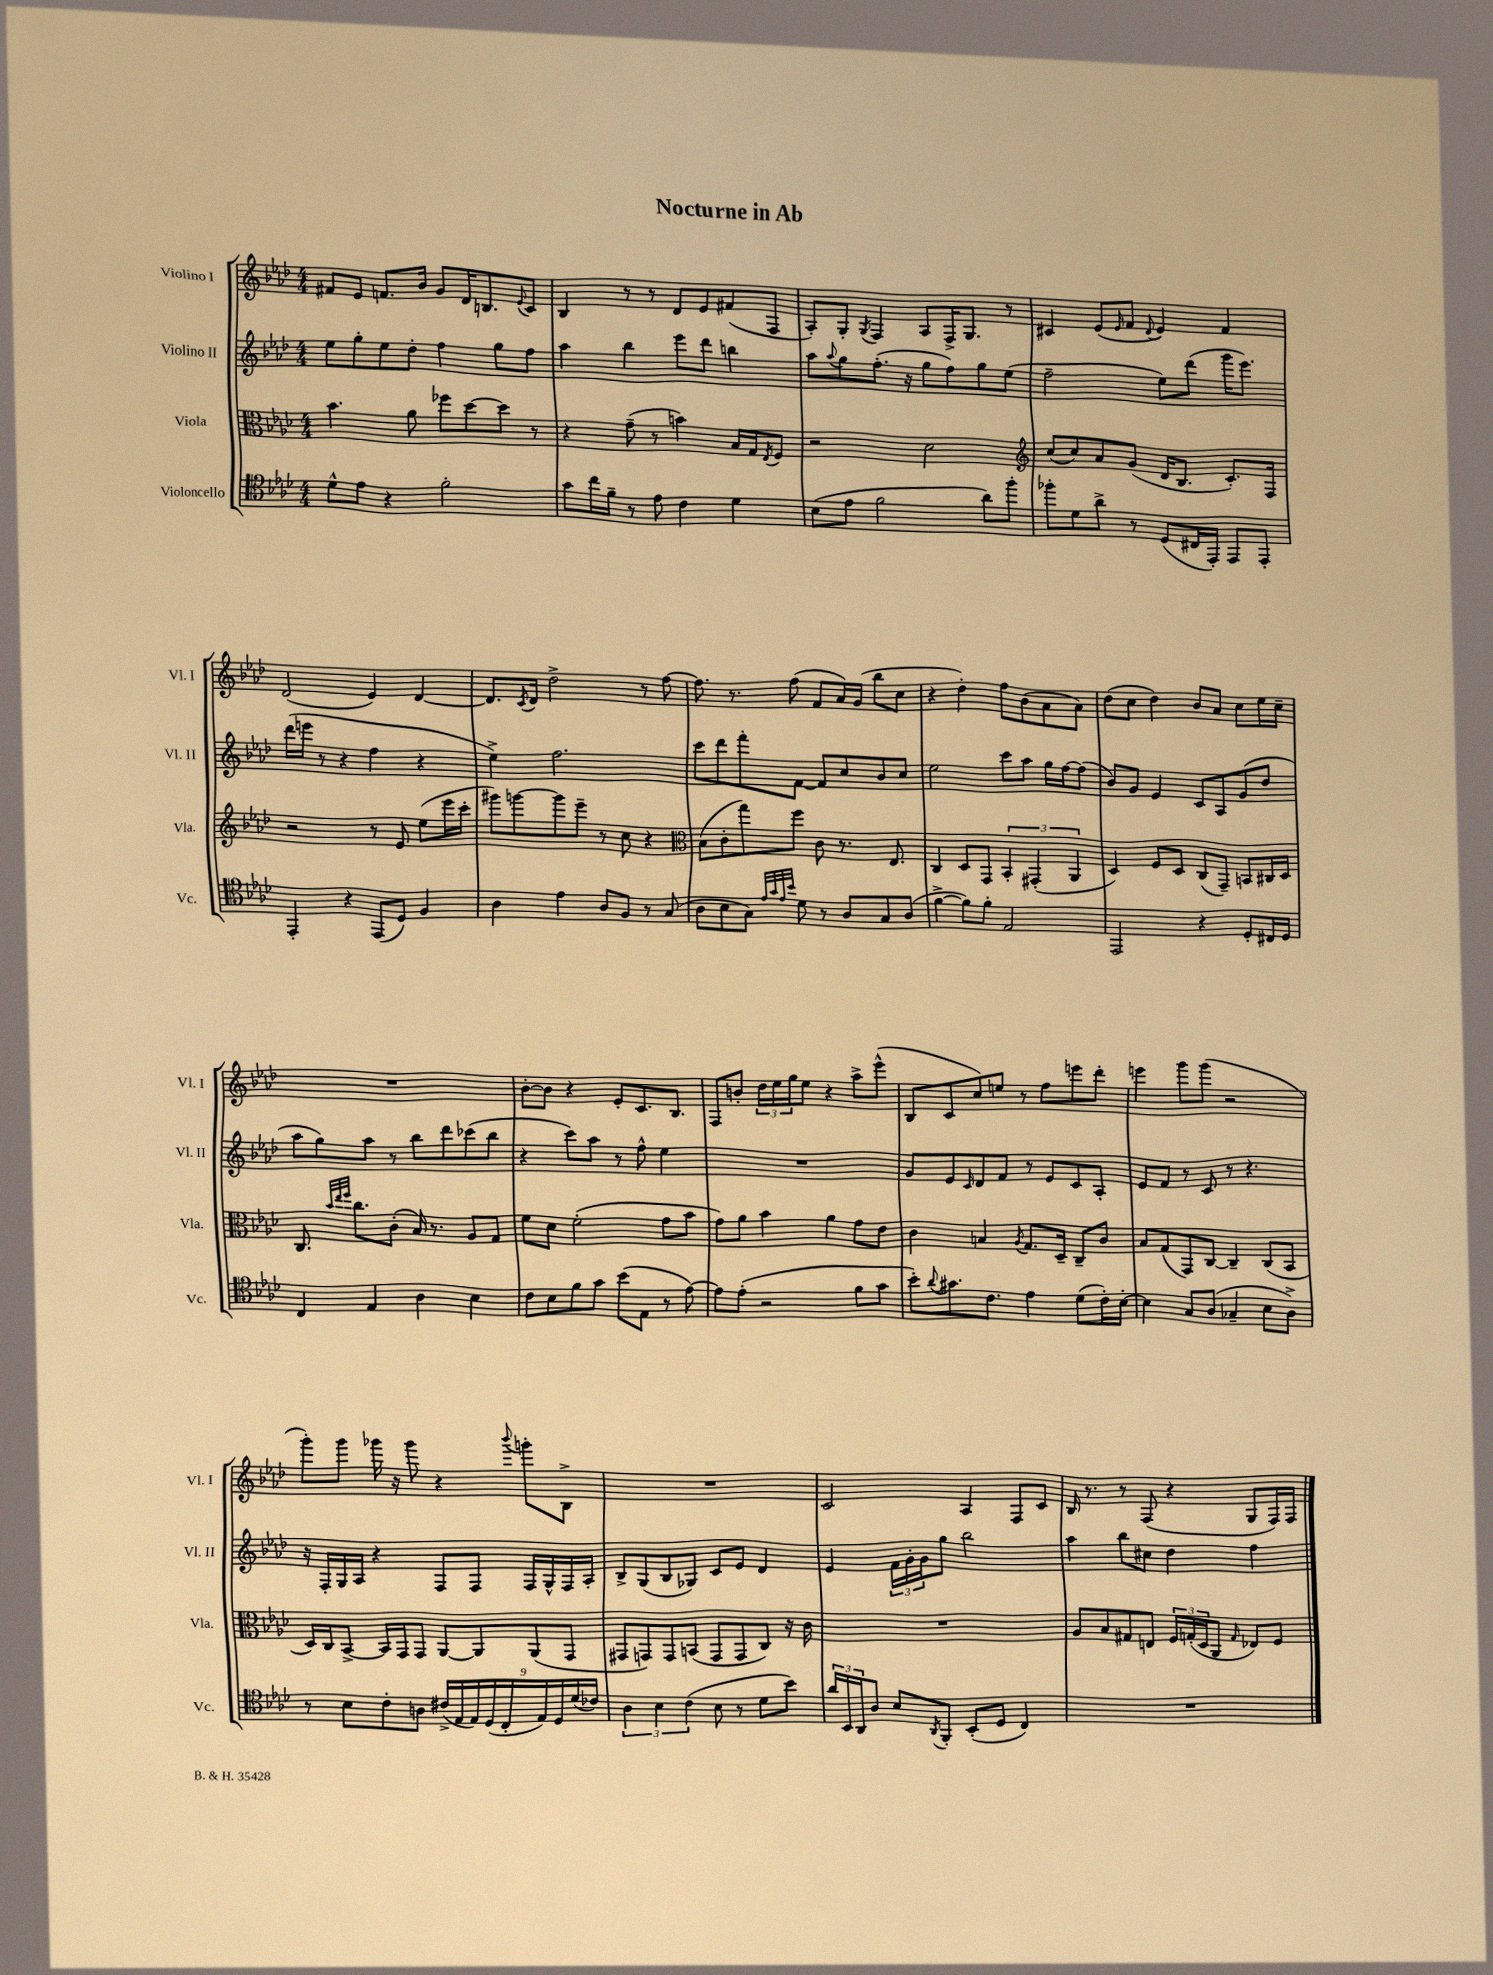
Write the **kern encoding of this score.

**kern	**kern	**kern	**kern
*staff4	*staff3	*staff2	*staff1
*clefC4	*clefC3	*clefG2	*clefG2
*k[b-e-a-d-]	*k[b-e-a-d-]	*k[b-e-a-d-]	*k[b-e-a-d-]
*M4/4	*M4/4	*M4/4	*M4/4
8d-^^	4.b-	8ee-	8f#
8e-	.	8gg'	8e-
4r	.	8ee-	8.f
.	8a-	8dd-'	.
.	.	.	16b-
2f'	8ff-	4ff	8g
.	[8dd-	.	16d-
.	.	.	8.B
.	8dd-]	8gg	.
.	.	.	8qqe-
.	8r	8ff	8c
=	=	=	=
8g	4r	4aa-	4B-
16cc	.	.	.
16f~	.	.	.
8r	(8g~	4bb-	8r
8e-	8r	.	8r
4c	4b)	8eee-	8d-
.	.	8ddd-	8e-
4d-	16B-	4bb	(8f#
.	16G	.	.
.	8qE-	.	.
.	8F	.	8F
=	=	=	=
(8B-	2r	8aa-	8A-')
.	.	8qqaa-	.
8e-	.	8gg	8G'
.	.	.	8qG
2f	.	(8.ff'	4F
.	.	16r	.
.	2d-	8gg	8A-
.	.	8ff)	16F^
.	.	.	8.G
8a-)	.	8gg	.
8ff'	.	(8ee-	8r
=	=	=	=
*	*clefG2	*	*
8ff-'	(8cc	2ff~	4c#
8d-	8cc)	.	.
8a-^	8a-	.	(8e-
.	.	.	16qqe-
8r	(8g	.	8f
.	.	.	8qqd-
(8D-	16d-	8ee-)	4e-)
.	8.B-	.	.
16C#	.	(8ddd-	.
16EE-')	.	.	.
8EE-	8.c')	16ggg	4f
.	.	8.eee-)	.
8EE-'	.	.	.
.	16F	.	.
=	=	=	=
4EE-'	2r	(16ddd-	(2d-
.	.	16eee	.
.	.	8r	.
4r	.	4r	.
(8EE-	8r	4ff	4e-)
8D-)	8e-	.	.
4F	(8ee-	4r	[4d-
.	16eee-	.	.
.	16ccc'	.	.
=	=	=	=
4A-	8ggg#)	4ee-^)	8.d-]
.	[8ggg	.	.
.	.	.	8qc
.	.	.	16d-
4e-	8ggg]	2.ff	2dd-^
.	8eee-~	.	.
8A-	8r	.	.
8F	8cc	.	.
8r	4r	.	8r
(8G	.	.	[8ff
=	=	=	=
*	*clefC3	*	*
8A-	(8B-	8ccc	8.ff]
8B-	8c'	8ddd-	.
.	.	.	8.r
8G)	8gg)	8fff'	.
32qqe-	.	.	.
32qqg	.	.	.
32qqe-	.	.	.
32qqb-	.	.	.
8d-	8ff	[8f	(8ff
8r	8c	8f]	8f
8A-	8.r	8cc	16a-)
.	.	.	(16g
8G	.	8b-	8bb-
.	8.E-	.	.
(8A-	.	8cc	8cc
=	=	=	=
[4f^	4C	2ee-	4r
8f])	8D-	.	4dd-')
8f'	8GG	.	.
2E-	6BB-'	8ccc	8ff
.	.	8aa-	(8b-
.	(6GG#'	.	.
.	.	16gg	8a-
.	.	[16ff	.
.	6AA-	.	.
.	.	(8ff]	8a-)
=	=	=	=
2EE-	4D-)	8b-)	(8dd-
.	.	8g	8cc
.	8F	4e-	4dd-)
.	8D-	.	.
4r	(8C	8c	8b-
.	8GG~)	8A-	8a-
8D-'	8BB	(8g	8cc
16C#	16C#	8dd-	16ee-
16D-	16D-	.	16cc~
=	=	=	=
4C	8.C	8aa-	1r
.	.	8gg)	.
.	32qqb-	.	.
.	32qqee-	.	.
.	32qqff	.	.
.	8.cc	.	.
4E-	.	8aa-	.
.	(8c'	8r	.
4A-	16B-)	8bb-	.
.	8.r	.	.
.	.	8ddd-	.
4B-	8A-	(8ccc-	.
.	8G	8bb-	.
=	=	=	=
8c	8f	4r	[8b-'
8B-	8d-	.	8b-]
8f	(2f'	8ccc)	4r
8g	.	8aa-	.
(8b-	.	8r	8e-'
8E-	.	8ff^^	8.c
8r	8g	4ee-	.
.	.	.	8.B-
[8e-)	8b-	.	.
=	=	=	=
8e-]	8g)	1r	8F
(8e-'	8a-	.	8b'
2r	4b-	.	24dd-
.	.	.	24ee-
.	.	.	24gg
.	.	.	8ee-
.	4a-	.	4r
8f	8g	.	8aa-^
8g	8e-	.	(8eee-^^
=	=	=	=
8b-')	4c	8g	8B-
8qqa-	.	.	.
8.g#	.	8e-	8c
.	.	16qqc	.
.	4B	8d-	8cc)
8.c	.	.	.
.	.	8f	8ee
.	8qA-	.	.
4e-	8.G	8r	8r
.	.	8e-	8ff
.	16D-~	.	.
(8d-	8C~	8c	8eee
16c')	8c	8A-'	8ddd-'
[16B-'	.	.	.
=	=	=	=
4B-]	8B-	8e-	4eee
.	(8G	8f	.
8G	8GG)	8r	8ggg
(8A-	[8C	8c	(8ggg
4G-~	4C~]	8r	2r
.	.	4.r	.
8B-	(8C	.	.
8A-^)	8BB-	.	.
=	=	=	=
8r	16D-)	16r	8ggg')
.	16C	16F'	.
8B-	[8BB-^	16G	8ggg
.	.	16A-	.
8c'	16BB-]	4r	16ggg-
.	16GG	.	16r
8A	8GG	.	8ggg-
(18c#^	[8AA-	8F	4r
18E-	.	.	.
18E-)	.	.	.
.	8AA-]	8F	.
(18D-	.	.	.
18C'	.	.	.
.	.	.	8qqbbb-
.	(8AA-	16F	8ggg'
18E-)	.	.	.
.	.	16G^^	.
18D-	.	.	.
.	8GG	16F	8B-^
(18d-	.	.	.
.	.	16A-'	.
18c-)	.	.	.
=	=	=	=
6A-	8GG#	8B-^	1r
.	8GG)	(8G	.
6B-	.	.	.
.	8GG	8B-	.
(6c	.	.	.
.	(8BB	8G-)	.
8B-	8GG	8c	.
8r	8GG	8e-	.
8d-	8C)	4d-	.
8b-)	16r	.	.
.	16c	.	.
=	=	=	=
24a-	1r	4e-	2c
24BB-	.	.	.
24AA-	.	.	.
8A-	.	.	.
8B-	.	24f	.
.	.	24g'	.
.	.	24g	.
8qAA-	.	.	.
8FF'	.	8gg	.
(8BB-'	.	2bb-	4A-
8D-	.	.	.
4C)	.	.	8F
.	.	.	8c
=	=	=	=
1r	8A-	4aa-	16B-
.	.	.	8.r
.	8B-	.	.
.	8G#	8bb-	8r
.	8E	8cc#	(8F
.	24F	4dd-	4r
.	(24G'	.	.
.	24D-	.	.
.	8AA-	.	.
.	16qqG	.	.
.	8E-)	4ff	8G
.	8F	.	16F)
.	.	.	16F
==	==	==	==
*-	*-	*-	*-
